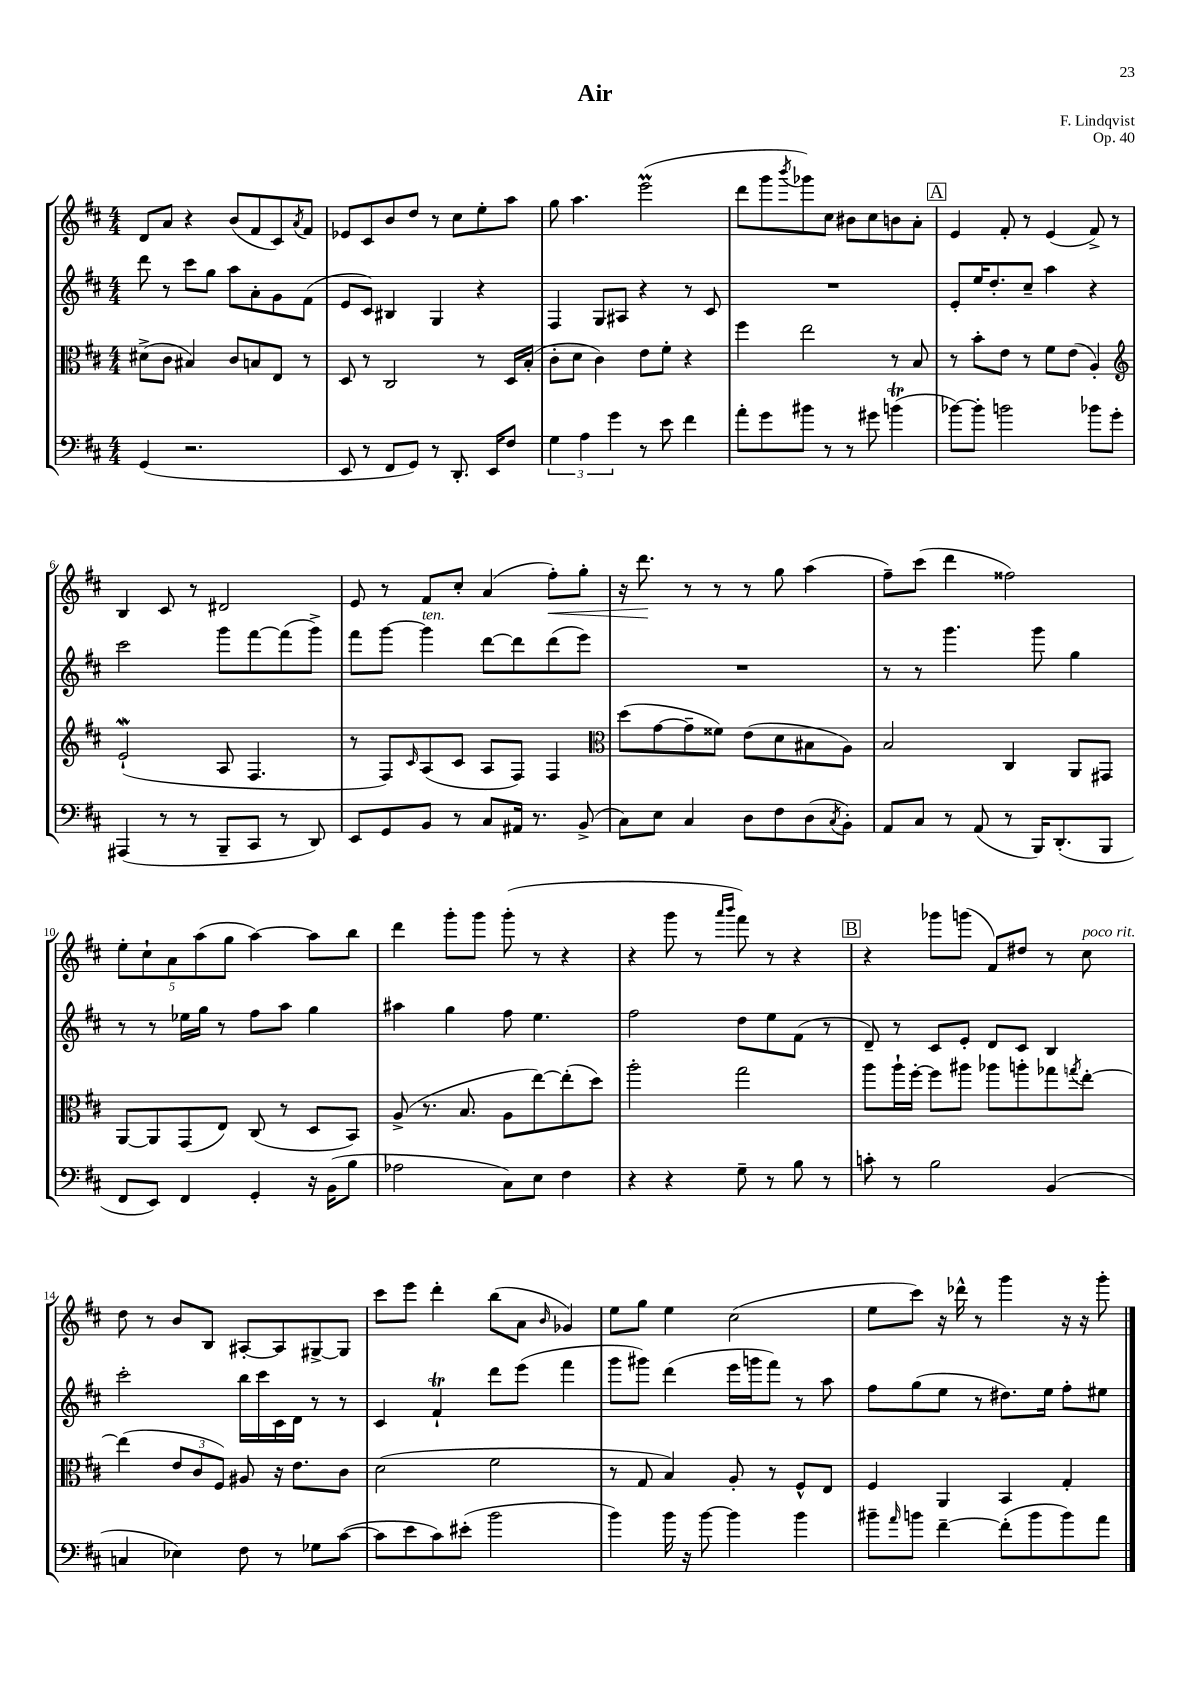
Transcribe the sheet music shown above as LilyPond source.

\header { title = "Air" composer = "F. Lindqvist" opus = "Op. 40" }
<<
\new StaffGroup <<
\new Staff = "s0" {
    \clef treble \key d \major \numericTimeSignature \time 4/4
    d'8 a'8 r4 b'8( fis'8 cis'8) \acciaccatura { a'8 } fis'8 |
    ees'8 cis'8 b'8 d''8 r8 cis''8 e''8-. a''8 |
    g''8 a''4. e'''2\prall( |
    d'''8 g'''8 \acciaccatura { b'''8 } ges'''8) cis''8 bis'8 cis''8 b'8 a'8-. |
    \mark \markup { \box "A" } e'4 fis'8-. r8 e'4( fis'8->) r8 |
    b4 cis'8 r8 dis'2 |
    e'8 r8 fis'8 cis''8-. a'4( fis''8-.\<) g''8-. |
    r16 d'''8.\! r8 r8 r8 g''8 a''4( |
    fis''8--) cis'''8( d'''4 fisis''2) |
    \tuplet 5/4 { e''8-. cis''8-! a'8 a''8( g''8 } a''4~) a''8 b''8 |
    d'''4 g'''8-. g'''8 g'''8-.( r8 r4 |
    r4 g'''8 r8 \grace { a'''16 b'''16 } fis'''8) r8 r4 |
    \mark \markup { \box "B" } r4 ges'''8 g'''8( fis'8) dis''8 r8 cis''8^\markup { \italic "poco rit." } |
    d''8 r8 b'8 b8 ais8~-. ais8 gis8~-> gis8 |
    cis'''8 e'''8 d'''4-. b''8( a'8 \grace { b'16 } ges'4) |
    e''8 g''8 e''4 cis''2( |
    e''8 cis'''8) r16 des'''16-^ r8 g'''4 r16 r16 g'''8-. \bar "|." |
}
\new Staff = "s1" {
    \clef treble \key d \major \numericTimeSignature \time 4/4
    d'''8 r8 cis'''8 g''8 a''8 a'8-. g'8 fis'8( |
    e'8 cis'8) bis4 g4 r4 |
    fis4 g8 ais8 r4 r8 cis'8 |
    R1 |
    \mark \markup { \box "A" } e'8-. e''16 d''8.-. cis''8-- a''4 r4 |
    cis'''2 g'''8 fis'''8~ fis'''8( g'''8->) |
    fis'''8 g'''8~ g'''4^\markup { \italic "ten." } d'''8~ d'''8 d'''8( e'''8) |
    R1 |
    r8 r8 g'''4. g'''8 g''4 |
    r8 r8 ees''16 g''16 r8 fis''8 a''8 g''4 |
    ais''4 g''4 fis''8 e''4. |
    fis''2 d''8 e''8 fis'8( r8 |
    \mark \markup { \box "B" } d'8--) r8 cis'8 e'8-. d'8 cis'8 b4 |
    cis'''2-. b''16 cis'''16 cis'16 d'16 r8 r8 |
    cis'4 fis'4-!\trill d'''8 e'''8( fis'''4 |
    g'''8 gis'''8) d'''4( e'''16 g'''16 fis'''8) r8 a''8 |
    fis''8 g''8( e''8 r8 dis''8.) e''16 fis''8-. eis''8 \bar "|." |
}
\new Staff = "s2" {
    \clef alto \key d \major \numericTimeSignature \time 4/4
    dis'8->( cis'8 bis4) cis'8 b8 e8 r8 |
    d8 r8 cis2 r8 d16 b16-.( |
    cis'8-. d'8 cis'4) e'8 fis'8-. r4 |
    fis''4 e''2 r8 b8 |
    \mark \markup { \box "A" } r8 b'8-. e'8 r8 fis'8 e'8( a4-.) |
    \clef treble e'2-!\mordent( a8 fis4. |
    r8 fis8) \grace { cis'16 } a8( cis'8 a8 fis8) fis4 |
    \clef alto d''8( g'8~ g'8-- fisis'8) e'8( d'8 bis8 a8) |
    b2 cis4 a,8 gis,8 |
    a,8~ a,8 g,8( e8) cis8( r8 d8 b,8) |
    a8->( r8. b8. a8 e''8~) e''8-.( d''8) |
    a''2-. g''2 |
    \mark \markup { \box "B" } a''8 a''16-! fis''16~-. fis''8 ais''8 aes''8 a''8-. ges''8 \acciaccatura { g''8 } e''8~-. |
    e''4( \tuplet 3/2 { e'8 cis'8 fis8) } ais8 r16 e'8. cis'8 |
    d'2( fis'2 |
    r8 g8 b4) a8-. r8 fis8-^ e8 |
    fis4 a,4 b,4 g4-. \bar "|." |
}
\new Staff = "s3" {
    \clef bass \key d \major \numericTimeSignature \time 4/4
    g,4( r2. |
    e,8 r8 fis,8 g,8) r8 d,8.-. e,16 fis8 |
    \tuplet 3/2 { g4 a4 g'4 } r8 e'8 fis'4 |
    a'8-. g'8 bis'8 r8 r8 gis'8 b'4\trill( |
    \mark \markup { \box "A" } bes'8~) bes'8-. b'2 bes'8 g'8-. |
    ais,,4( r8 r8 b,,8-- cis,8 r8 d,8) |
    e,8 g,8 b,8 r8 cis8 ais,16 r8. b,8->( |
    cis8) e8 cis4 d8 fis8 d8( \acciaccatura { cis8 } b,8-.) |
    a,8 cis8 r8 a,8( r8 b,,16) d,8.-.( b,,8 |
    fis,8 e,8) fis,4 g,4-. r16 b,16( b8 |
    aes2 cis8) e8 fis4 |
    r4 r4 g8-- r8 b8 r8 |
    \mark \markup { \box "B" } c'8-. r8 b2 b,4( |
    c4 ees4) fis8 r8 ges8 cis'8~( |
    cis'8 e'8 cis'8) eis'8-.( b'2 |
    b'4) b'16 r16 b'8~ b'4 b'4 |
    bis'8-- \grace { a'16 } b'8 fis'4~-- fis'8-.( b'8 b'8) a'8 \bar "|." |
}
>>
>>
